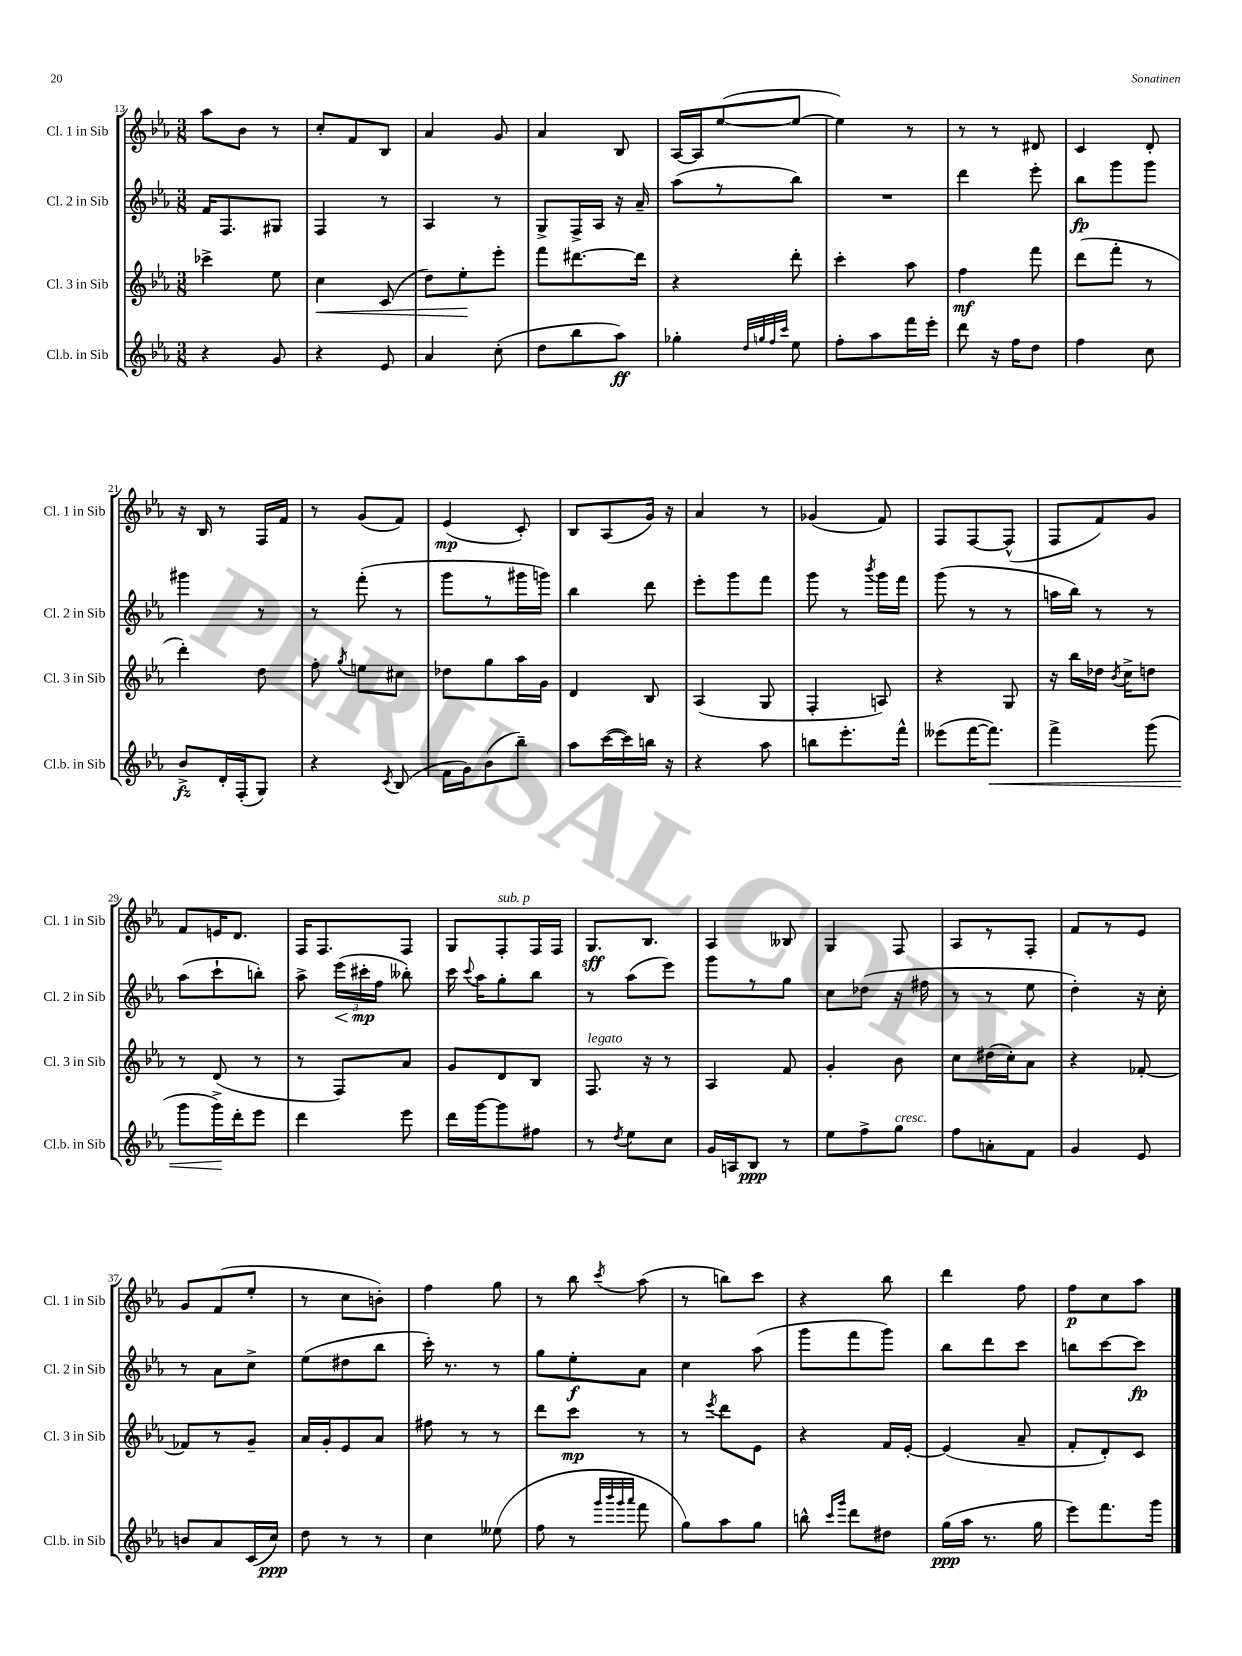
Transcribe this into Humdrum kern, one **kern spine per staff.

**kern	**kern	**kern	**kern
*staff4	*staff3	*staff2	*staff1
*clefG2	*clefG2	*clefG2	*clefG2
*k[b-e-a-]	*k[b-e-a-]	*k[b-e-a-]	*k[b-e-a-]
*M3/8	*M3/8	*M3/8	*M3/8
4r	4ccc-^	16f	8aa-
.	.	8.F	.
.	.	.	8b-
8g	8ee-	8G#	8r
=	=	=	=
4r	4cc	4F	8cc'
.	.	.	8f
8e-	(8c	8r	8B-
=	=	=	=
4a-	8dd)	4A-	4a-
.	8ee-'	.	.
(8cc'	8eee-'	8r	8g
=	=	=	=
8dd	8fff	8G^	4a-
8bb-	[8.ddd#	16F^	.
.	.	16A-	.
8aa-)	.	16r	8B-
.	16ddd#]	16a-~	.
=	=	=	=
4gg-'	4r	(8aa-	[16A-
.	.	.	16A-]
.	.	8r	([8ee-
32qqdd	.	.	.
32qqgg	.	.	.
32qqff	.	.	.
32qqccc	.	.	.
8ee-	8ddd'	8bb-)	8ee-_
=	=	=	=
8ff'	4ccc'	4.r	4ee-])
8aa-	.	.	.
16fff	8aa-	.	8r
16eee-'	.	.	.
=	=	=	=
8ddd	4ff	4ddd	8r
16r	.	.	8r
16ff	.	.	.
8dd	8fff	8eee-'	8d#
=	=	=	=
4ff	(8ddd	8bb-	4c
.	8fff'	8ggg	.
8cc	8r	8ggg	8d'
=	=	=	=
8b-^	4ddd')	4ggg#	16r
.	.	.	16B-
16d'	.	.	8r
(16F'	.	.	.
8G)	8dd	8r	16F
.	.	.	16f
=	=	=	=
4r	8ff'	8r	8r
.	8qgg	.	.
.	8ee	(8fff'	(8g
8qc	.	.	.
(8B-	8cc#	8r	8f)
=	=	=	=
16f	8dd-	8ggg	(4e-
16g)	.	.	.
(8b-	8gg	8r	.
8bb-~)	16aa-	16ggg#	8c')
.	16g	16ggg)	.
=	=	=	=
8aa-	4d	4bb-	8B-
([16ccc	.	.	(8A-
16ccc])	.	.	.
16bb	8B-	8ddd	16g)
16r	.	.	16r
=	=	=	=
4r	(4A-	8eee-'	4a-
.	.	8ggg	.
8aa-	8G	8fff	8r
=	=	=	=
8bb	4F'	8ggg	(4g-
8.eee-'	.	8r	.
.	.	8qbbb-	.
.	8A)	16ggg	8f)
16fff^^	.	16fff	.
=	=	=	=
(8eee--	4r	(8ggg	8F
[16fff	.	8r	[8F
8.fff])	.	.	.
.	8G	8r	(8F^^]
=	=	=	=
4fff^	16r	16aa	8F
.	16bb-	16bb-)	.
.	16dd-	8r	8f)
.	8qb-	.	.
.	16cc^	.	.
(8ggg	8dd	8r	8g
=	=	=	=
8ggg	8r	(8aa-	8f
16ggg^)	(8d	8ccc`	16e
16ddd'	.	.	8.d
8eee-	8r	8bb')	.
=	=	=	=
4ddd	8r	8aa-^	16F
.	.	.	8.F
.	8F)	(24eee-	.
.	.	24ccc#'	.
.	.	24ff	.
8eee-	8a-	8bb--')	8F
=	=	=	=
16ddd	8g	16ccc	8G
.	.	8qqccc	.
[16ggg	.	16aa-	.
8ggg]	8d	8gg'	8F'
8ff#	8B-	8bb-	16F
.	.	.	16F
=	=	=	=
8r	8.F	8r	8.G
8qdd	.	.	.
8ee-	.	(8aa-	.
.	16r	.	8.B-
8cc	8r	8eee-)	.
=	=	=	=
16g	4A-	8ggg	4A-
16A	.	.	.
8B-	.	8r	.
8r	8f	8gg	8B--
=	=	=	=
8ee-	4g'	8cc	4G
8ff^	.	(8dd-	.
8gg	8b-	16r	8F
.	.	16ff#	.
=	=	=	=
8ff	8cc	8r	8A-
8a'	(16dd#	8r	8r
.	16cc')	.	.
8f	8a-	8ee-	8F'
=	=	=	=
4g	4r	4dd')	8f
.	.	.	8r
8e-	[8f-'	16r	8e-
.	.	16cc'	.
=	=	=	=
8b	8f-]	8r	8g
8a-	8r	8a-	(8f
(16c	8g~	8cc^	8ee-'
16cc)	.	.	.
=	=	=	=
8dd	16a-	(8ee-	8r
.	16g'	.	.
8r	8e-	8dd#	8cc
8r	8a-	8bb-	8b')
=	=	=	=
4cc	8ff#	16ccc')	4ff
.	.	8.r	.
.	8r	.	.
(8ee--	8r	8r	8gg
=	=	=	=
8ff	8ddd	8gg	8r
8r	8ccc	8ee-'	8bb-
32qqggg	.	.	.
32qqbbb-	.	.	.
32qqggg	.	.	.
32qqaaa-	.	.	8qccc
8fff	8r	8a-	(8aa-
=	=	=	=
8gg)	8r	4cc	8r
.	8qeee-	.	.
8aa-	8ddd	.	8bb)
8gg	8e-	(8aa-	8ccc
=	=	=	=
8bb^^	4r	8ggg	4r
16qqccc	.	.	.
16qqggg	.	.	.
8ddd	.	8fff	.
8dd#	16f	8ggg)	8bb-
.	[16e-'	.	.
=	=	=	=
(16gg	(4e-]	8bb-	4ddd
16aa-	.	.	.
8.r	.	8ddd	.
.	8a-~	8ccc	8ff
16gg	.	.	.
=	=	=	=
8eee-)	8f'	8bb	8ff
8.fff	8d')	[8ccc	8cc
.	8c	8ccc]	8aa-
16ggg	.	.	.
==	==	==	==
*-	*-	*-	*-
